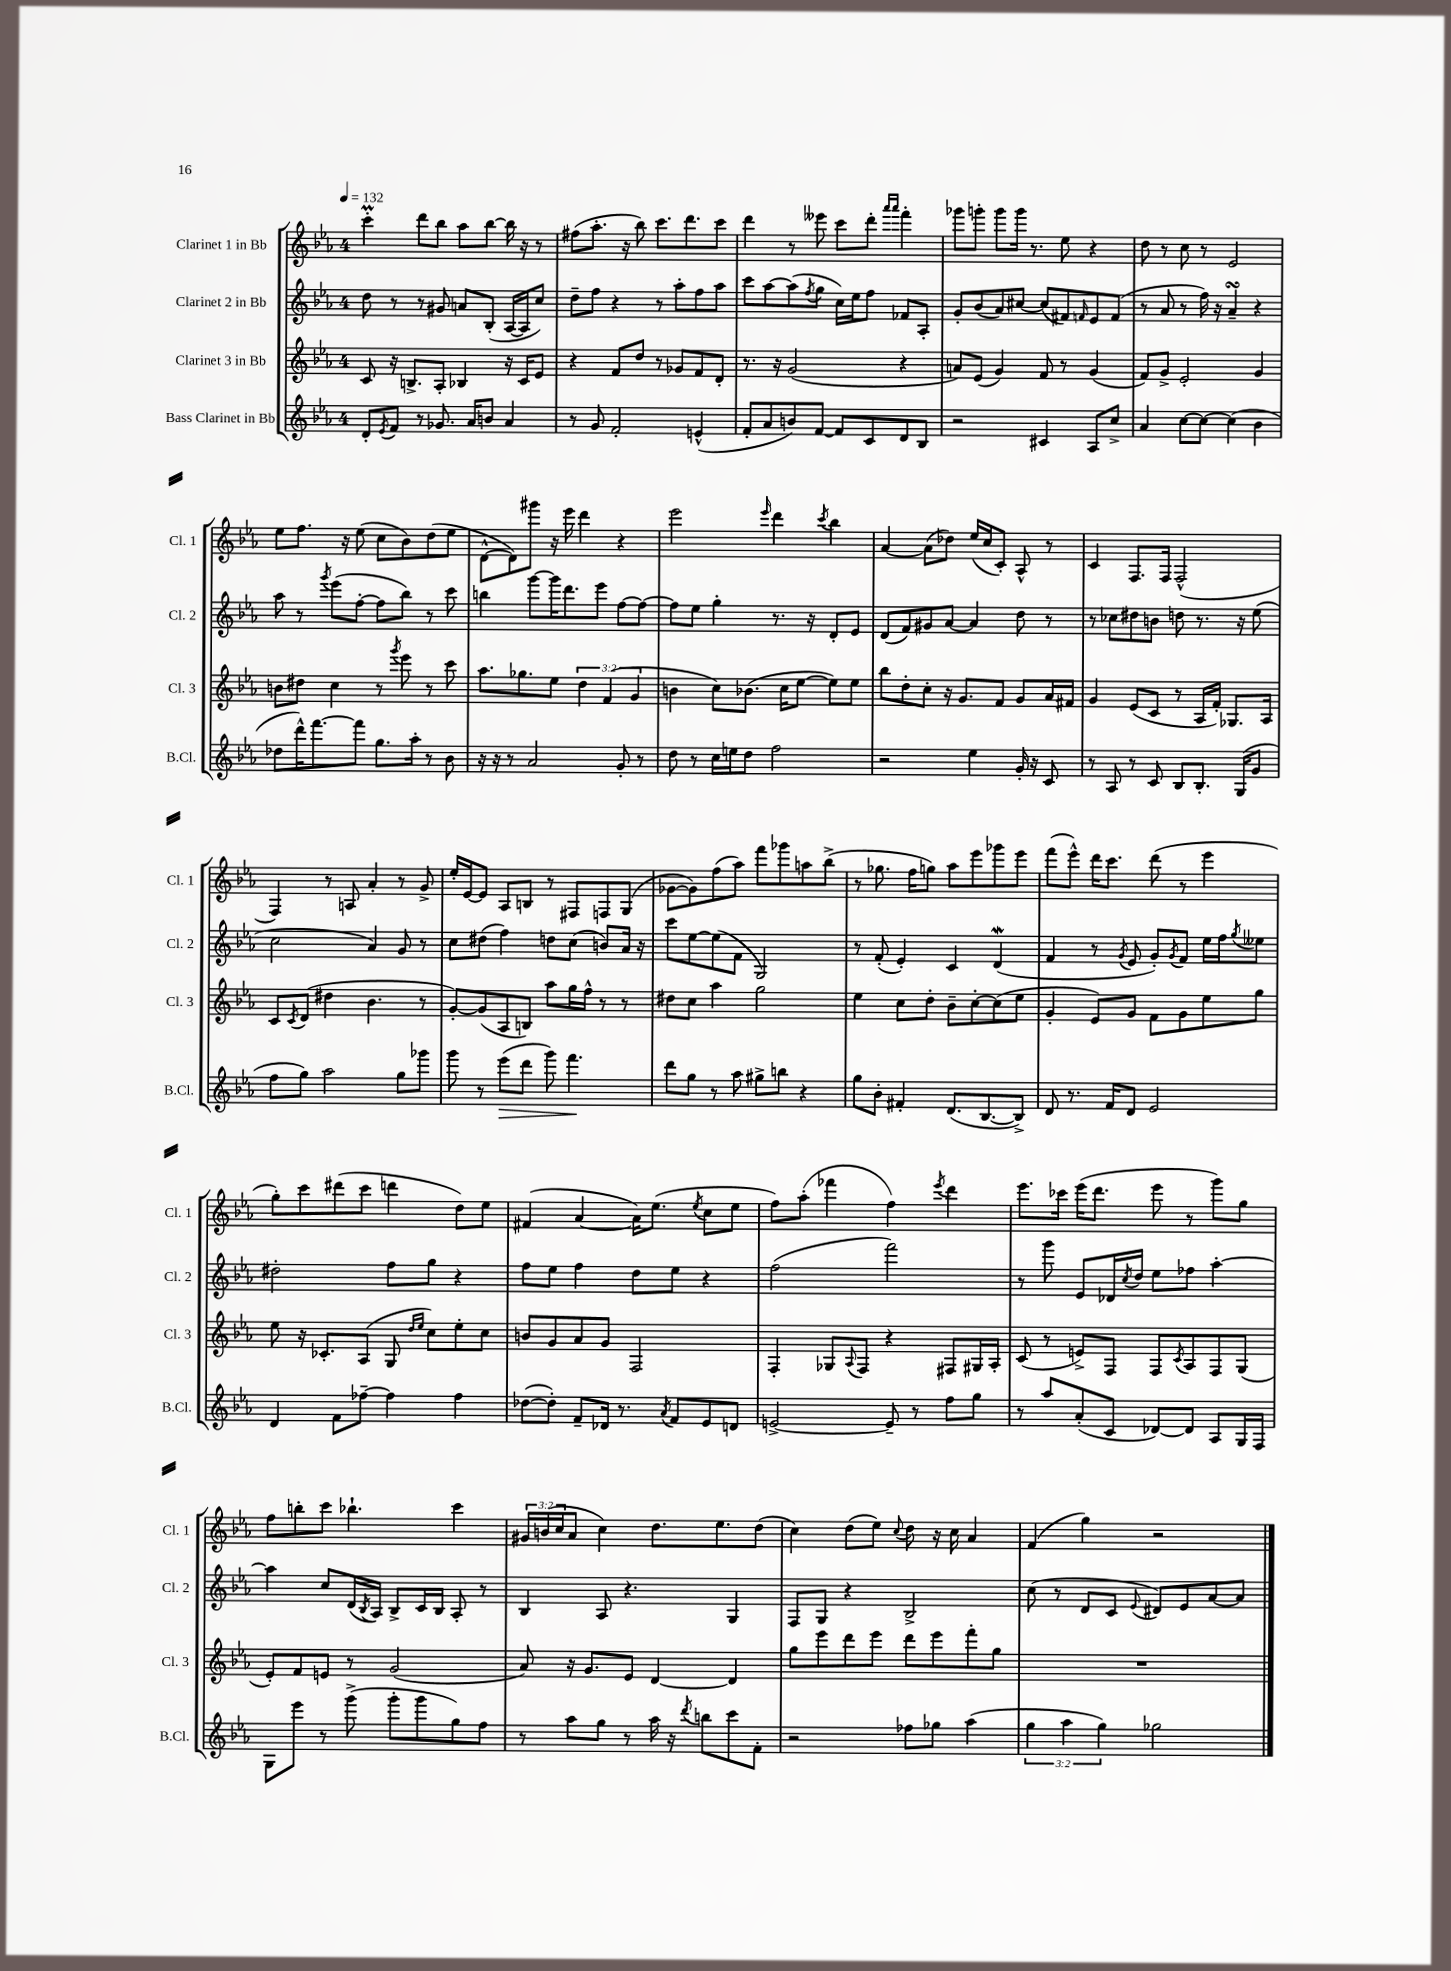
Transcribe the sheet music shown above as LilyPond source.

<<
\new StaffGroup <<
\new Staff = "s0" \with { instrumentName = "Clarinet 1 in Bb" shortInstrumentName = "Cl. 1" } {
    \clef treble \key ees \major \once \override Staff.TimeSignature.style = #'single-digit \time 4/4 \override Staff.TupletNumber.text = #tuplet-number::calc-fraction-text \tempo 4 = 132
    c'''4-.\prall d'''8 bes''8 aes''8 bes''8~ bes''16 r16 r8 |
    fis''8( aes''8.-. r16 bes''8) c'''8. d'''8. c'''8 |
    d'''4 r8 eeses'''8 c'''8 d'''8-. \grace { aes'''16 aes'''16 } f'''4-. |
    ges'''8 g'''8-. g'''8 g'''16 r8. ees''8 r4 |
    d''8 r8 c''8 r8 ees'2 |
    ees''8 f''8. r16 ees''8( c''8 bes'8) d''8( ees''8 |
    d'8~-^ d'8) gis'''8 r16 ees'''16 d'''4 r4 |
    ees'''2 \grace { ees'''16 } d'''4 \acciaccatura { c'''8 } bes''4 |
    aes'4~ aes'8( des''8) ees''16( c''16 c'8-.) aes8-^ r8 |
    c'4 f8. f16 f2-^( |
    f4) r8 a8 aes'4-. r8 g'8-> |
    ees''16-. ees'16~ ees'8 aes8 b8 r8 fis8 f8 g8( |
    ges'8~ ges'8) f''8( aes''8) f'''8 ges'''8 a''8 bes''8->( |
    r8 ges''8. f''16 g''8) aes''8 ees'''8 ges'''8 ees'''8 |
    f'''8( ees'''8-^) d'''16 c'''8. d'''8( r8 ees'''4 |
    g''8-.) c'''8 dis'''8( c'''8 d'''4 d''8) ees''8 |
    fis'4( aes'4~ aes'16) ees''8.( \acciaccatura { ees''8 } c''8 ees''8 |
    f''8) aes''8-.( fes'''4 f''4) \acciaccatura { ees'''8 } d'''4 |
    ees'''8. ces'''16 ees'''16( d'''8. ees'''8 r8 g'''8) g''8 |
    f''8 b''8-. c'''8 bes''4.-! c'''4 |
    \tuplet 3/2 { gis'16 b'16( c''16 } aes'8 c''4) d''8. ees''8. d''8( |
    c''4) d''8( ees''8) \appoggiatura { c''8 } d''8 r16 c''16 aes'4 |
    f'4( g''4) r2 \bar "|." |
}
\new Staff = "s1" \with { instrumentName = "Clarinet 2 in Bb" shortInstrumentName = "Cl. 2" } {
    \clef treble \key ees \major \once \override Staff.TimeSignature.style = #'single-digit \time 4/4
    d''8 r8 r8 gis'8 a'8 bes8-.( aes16~ aes16 c''8) |
    d''8-- f''8 r4 r8 aes''8-. f''8 aes''8 |
    c'''8 aes''8~ aes''8( \acciaccatura { f''8 } g''8 c''16) ees''16 f''8 fes'8 aes8-. |
    g'8-. bes'8( aes'8) cis''8~ cis''8( fis'8) \grace { f'16 } ees'8 f'8( |
    r8 aes'8 r8 f''16) r16 aes'4--\turn r4 |
    aes''8 r8 \acciaccatura { g'''8 } ees'''8( f''8~-. f''8 bes''8) r8 c'''8 |
    b''4 g'''8~ g'''16 d'''8. ees'''8 f''8~ f''8~ |
    f''8 ees''8 g''4-. r8. r16 d'8-. ees'8 |
    d'8( f'8) gis'8 aes'8~ aes'4 d''8 r8 |
    r8 ces''8 dis''8 b'8 d''8 r8. r16 ees''8( |
    c''2 aes'4) g'8 r8 |
    c''8 dis''8( f''4) d''8 c''8( b'8) aes'16 r16 |
    c'''8 ees''8~ ees''8( f'8 g2) |
    r8 f'8-.( ees'4-.) c'4 d'4\mordent( |
    f'4 r8 \acciaccatura { g'8 } ees'8 g'8-.) \acciaccatura { g'8 } f'8 ees''16 f''16 \acciaccatura { g''8 } eeses''8 |
    dis''2-. f''8 g''8 r4 |
    f''8 ees''8 f''4 d''8 ees''8 r4 |
    f''2( f'''2) |
    r8 g'''8 ees'8 des'16 \acciaccatura { c''8 } d''16 ees''8 fes''8 aes''4~-. |
    aes''4 c''8 d'16( \acciaccatura { bes8 } aes16) bes8-> c'16 bes16 aes8-. r8 |
    bes4 aes8 r4. g4 |
    f8 g8 r4 bes2-> |
    c''8( r8 d'8 c'8 \appoggiatura { ees'8 } dis'8) ees'8 aes'8~ aes'8 \bar "|." |
}
\new Staff = "s2" \with { instrumentName = "Clarinet 3 in Bb" shortInstrumentName = "Cl. 3" } {
    \clef treble \key ees \major \once \override Staff.TimeSignature.style = #'single-digit \time 4/4 \override Staff.TupletNumber.text = #tuplet-number::calc-fraction-text
    c'8 r16 b8.-> aes8-. bes4 r16 c'16 ees'8 |
    r4 f'8 d''8 r8 ges'8 f'8 d'8-. |
    r8. r16 g'2( r4 |
    a'8) ees'8( g'4) f'8 r8 g'4( |
    f'8) g'8-> ees'2-. g'4 |
    b'8 dis''8 c''4 r8 \acciaccatura { g'''8 } ees'''8 r8 c'''8 |
    aes''8. ges''8. ees''8 \tuplet 3/2 { d''4 f'4( g'4 } |
    b'4 c''8) bes'8.( c''16 ees''8~ ees''8) ees''8 |
    bes''8 d''8-. c''8-. r16 g'8. f'8 g'8 aes'16 fis'16 |
    g'4 ees'8( c'8 r8 aes16 f'16-.) ges8. aes16 |
    c'8 \acciaccatura { c'8 } d'8( dis''4 bes'4. r8 |
    g'8~-.) g'8( aes8 b8) aes''8 g''16 f''16-^ r8 r8 |
    dis''8 c''8 aes''4 g''2 |
    ees''4 c''8 d''8-. bes'8-- c''8~-. c''8( ees''8 |
    g'4-. ees'8) g'8 f'8 g'8 ees''8 g''8 |
    ees''8 r16 ces'8.-. aes8( g8 \grace { d''16 ees''16 } c''8) ees''8-. c''8 |
    b'8 g'8 aes'8 g'8 f2 |
    f4-. ges8 \appoggiatura { aes8 } f8 r4 fis8 gis16 aes16-. |
    c'8( r8 e'8->) f8 f8 \acciaccatura { c'8 } aes8 f8 g8( |
    ees'8-.) f'8 e'8 r8 g'2( |
    aes'8) r16 g'8. ees'8 d'4~ d'4 |
    g''8 ees'''8 d'''8 ees'''8 d'''8 ees'''8 f'''8-. g''8 |
    R1 \bar "|." |
}
\new Staff = "s3" \with { instrumentName = "Bass Clarinet in Bb" shortInstrumentName = "B.Cl." } {
    \clef treble \key ees \major \once \override Staff.TimeSignature.style = #'single-digit \time 4/4 \override Staff.TupletNumber.text = #tuplet-number::calc-fraction-text
    d'8-. \acciaccatura { ees'8 } f'8 r8 ges'8. aes'16 b'8 aes'4 |
    r8 g'8 f'2-. e'4-^( |
    f'8-. aes'8 b'8) f'8~ f'8 c'8 d'8 bes8 |
    r2 cis'4 aes8 c''8-> |
    aes'4 c''8~ c''8~ c''4( bes'4 |
    des''8 d'''16-^) f'''8.~ f'''8 g''8. aes''16-. r8 bes'8 |
    r16 r16 r8 aes'2 g'8-. r8 |
    d''8 r8 c''16 e''16 d''8 f''2 |
    r2 ees''4 g'16-. r16 c'8 |
    r8 aes8 r8 c'8 bes8 bes8.-. g16( g'8 |
    f''8 g''8) aes''2 g''8 ges'''8 |
    g'''8 r8 ees'''8\>( d'''8 g'''8) f'''4.\! |
    d'''8 g''8 r8 aes''8 gis''8-> b''8 r4 |
    g''8 bes'8-. fis'4-. d'8.( bes8.~ bes8->) |
    d'8 r8. f'16 d'8 ees'2 |
    d'4 f'8 fes''8~-- fes''4 fes''4 |
    des''8~( des''8-.) f'8-- des'16 r8. \acciaccatura { aes'8 } f'8 ees'8 d'8 |
    e'2~-> e'8-- r8 f''8 g''8 |
    r8 aes''8 aes'8-.( c'8 des'8~) des'8 aes8 g16 f16 |
    g8 ees'''8 r8 g'''8->( g'''8-. g'''8 g''8) f''8 |
    r8 aes''8 g''8 r8 aes''16 r16 \acciaccatura { d'''8 } b''8 c'''8 f'8-. |
    r2 fes''8 ges''8 aes''4( |
    \tuplet 3/2 { g''4 aes''4 g''4) } ges''2 \bar "|." |
}
>>
>>
\layout { \context { \Score \remove "Bar_number_engraver" } }
